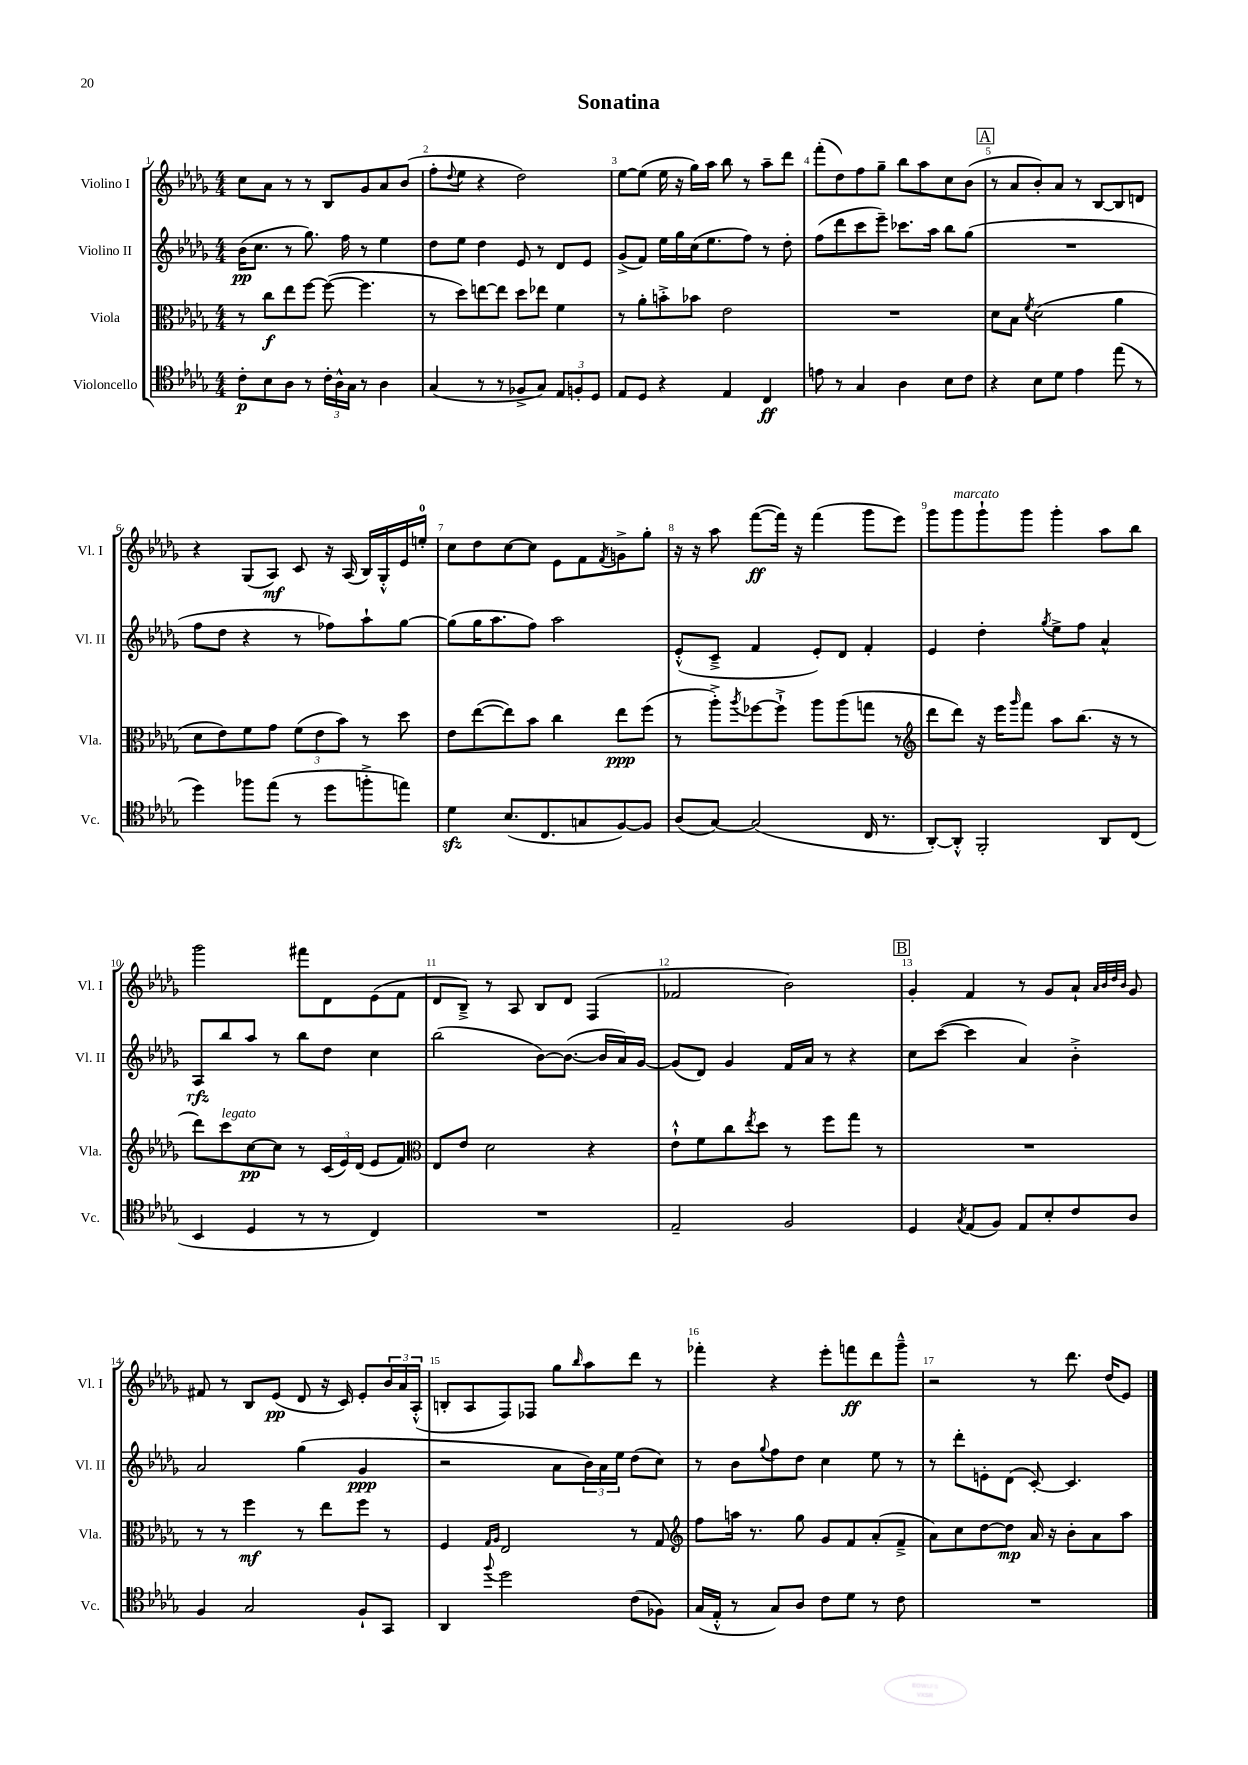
\header { title = "Sonatina" }
<<
\new StaffGroup <<
\new Staff = "s0" \with { instrumentName = "Violino I" shortInstrumentName = "Vl. I" } {
    \clef treble \key des \major \numericTimeSignature \time 4/4
    c''8 aes'8 r8 r8 bes8 ges'8 aes'8 bes'8( |
    f''8-. \appoggiatura { des''8 } ees''8 r4 des''2) |
    ees''8~ ees''8( ees''16 r16 ges''16) aes''16 bes''8 r8 aes''8-- des'''8 |
    f'''8-.( des''8) f''8 ges''8-- bes''8 aes''8 c''8 bes'8( |
    \mark \markup { \box "A" } r8 aes'8 bes'8-.) aes'8 r8 bes8~ bes8 d'8 |
    r4 ges8( aes8\mf) c'8 r16 aes16( bes16) ges16-.-^ ees'16 e''16-0-. |
    c''8 des''8 c''8~ c''8 ees'8 f'8 \acciaccatura { f'8 } g'8-> ges''8-. |
    r16 r16 aes''8 f'''8~\ff( f'''16) r16 f'''4( ges'''8 ees'''8) |
    ges'''8 ges'''8^\markup { \italic "marcato" } ges'''8-! ges'''8 ges'''4-. aes''8 bes''8 |
    ges'''2 fis'''8 des'8 ees'8( f'8 |
    des'8 bes8--->) r8 aes8 bes8 des'8 f4( |
    fes'2 bes'2) |
    \mark \markup { \box "B" } ges'4-. f'4 r8 ges'8 aes'8-! \grace { aes'32 bes'32 des''32 bes'32 } ges'8 |
    fis'8 r8 bes8 ees'8\pp( des'8 r16 c'16) ees'8-. \tuplet 3/2 { bes'16 aes'16 aes16-.-^( } |
    b8-. aes8 f8) fes8 ges''8 \grace { bes''16 } aes''8 des'''8 r8 |
    fes'''4-. r4 ees'''8-. f'''8\ff des'''8 ges'''8---^ |
    r2 r8 des'''8. des''16( ees'8) \bar "|." |
}
\new Staff = "s1" \with { instrumentName = "Violino II" shortInstrumentName = "Vl. II" } {
    \clef treble \key des \major \numericTimeSignature \time 4/4
    bes'16\pp( c''8. r8 ges''8.) f''16 r8 ees''4 |
    des''8 ees''8 des''4 ees'8 r8 des'8 ees'8 |
    ges'8->( f'8) ees''16 ges''16 c''16( ees''8. f''8) r8 des''8-. |
    f''8( des'''8 c'''8 ees'''8--) ces'''8. aes''16 bes''8 ges''8( |
    \mark \markup { \box "A" } R1 |
    f''8 des''8 r4 r8 fes''8) aes''8-! ges''8~ |
    ges''8( ges''16 aes''8. f''8) aes''2 |
    ees'8-.-^( c'8---> f'4 ees'8-.) des'8 f'4-. |
    ees'4 des''4-. \acciaccatura { ges''8 } ees''8-> f''8 aes'4-^ |
    aes8\rfz bes''8 aes''8 r8 bes''8 des''8 c''4 |
    bes''2( bes'8~) bes'8.~( bes'16 aes'16) ges'16~ |
    ges'8( des'8) ges'4 f'16 aes'16 r8 r4 |
    \mark \markup { \box "B" } c''8 c'''8~( c'''4 aes'4) bes'4-.-> |
    aes'2 ges''4( ges'4\ppp |
    r2 aes'8 \tuplet 3/2 { bes'16) aes'16 ees''16 } des''8( c''8) |
    r8 bes'8 \appoggiatura { ges''8 } f''8 des''8 c''4 ees''8 r8 |
    r8 des'''8-. e'8-. des'8( c'8~-.) c'4. \bar "|." |
}
\new Staff = "s2" \with { instrumentName = "Viola" shortInstrumentName = "Vla." } {
    \clef alto \key des \major \numericTimeSignature \time 4/4
    r8 c''8\f ees''8 f''8~ f''8~( f''4. |
    r8 des''8) e''8~ e''8 des''8 ees''8 f'4 |
    r8 aes'8-. b'8-.-> bes'8 ees'2 |
    R1 |
    \mark \markup { \box "A" } des'8 bes8 \acciaccatura { f'8 } des'2( aes'4 |
    des'8 ees'8) f'8 ges'8 \tuplet 3/2 { f'8( ees'8 bes'8) } r8 des''8 |
    ees'8 ees''8~( ees''8) bes'8 c''4 ees''8\ppp f''8( |
    r8 aes''8-.->) \acciaccatura { aes''8 } fes''8~ fes''8-!-> aes''8 aes''8( g''8 r8 |
    \clef treble des'''8 des'''8) r16 ees'''16 \grace { ges'''16 } f'''8 aes''8 bes''8.( r16 r8 |
    des'''8) c'''8^\markup { \italic "legato" } c''8~\pp c''8 r8 \tuplet 3/2 { c'16( ees'16) des'16( } ees'8 f'8) |
    \clef alto ees8 ees'8 des'2 r4 |
    ees'8-!-^ f'8 c''8 \acciaccatura { ees''8 } des''8 r8 f''8 ges''8 r8 |
    \mark \markup { \box "B" } R1 |
    r8 r8 f''4\mf r8 ees''8 f''8 r8 |
    f4 \grace { ges16 aes16 } ees2 r8 ges8 |
    \clef treble f''8 a''16 r8. ges''8 ges'8 f'8 aes'8-.( f'8---> |
    aes'8) c''8 des''8~ des''8\mp aes'16 r16 bes'8-. aes'8 aes''8 \bar "|." |
}
\new Staff = "s3" \with { instrumentName = "Violoncello" shortInstrumentName = "Vc." } {
    \clef tenor \key des \major \numericTimeSignature \time 4/4
    c'8-.\p bes8 aes8 r8 \tuplet 3/2 { c'16-. aes16-^ ges16 } r8 aes4 |
    ges4( r8 r8 fes8-> ges8) \tuplet 3/2 { ees8 f8-. des8 } |
    ees8 des8 r4 ees4 c4\ff |
    e'8 r8 ges4 aes4 bes8 c'8 |
    \mark \markup { \box "A" } r4 bes8 des'8 ees'4 ees''8( r8 |
    des''4) fes''8 ees''8( r8 des''8 f''8-.-> e''8) |
    des'4\sfz bes8.( c8. g8 f8~) f8 |
    aes8( ges8~) ges2( c16 r8. |
    aes,8~-.) aes,8-.-^ f,2-. aes,8 c8( |
    bes,4 des4 r8 r8 c4) |
    R1 |
    ees2-- f2 |
    \mark \markup { \box "B" } des4 \acciaccatura { ges8 } ees8( f8) ees8 bes8-. c'8 aes8 |
    f4 ges2 f8-! ges,8 |
    aes,4 \appoggiatura { f''8 } des''2 c'8( fes8) |
    ges16( ees16-.-^ r8 ges8) aes8 c'8 des'8 r8 c'8 |
    R1 \bar "|." |
}
>>
>>
\layout { \context { \Score \override BarNumber.break-visibility = ##(#f #t #t) barNumberVisibility = #all-bar-numbers-visible } }
